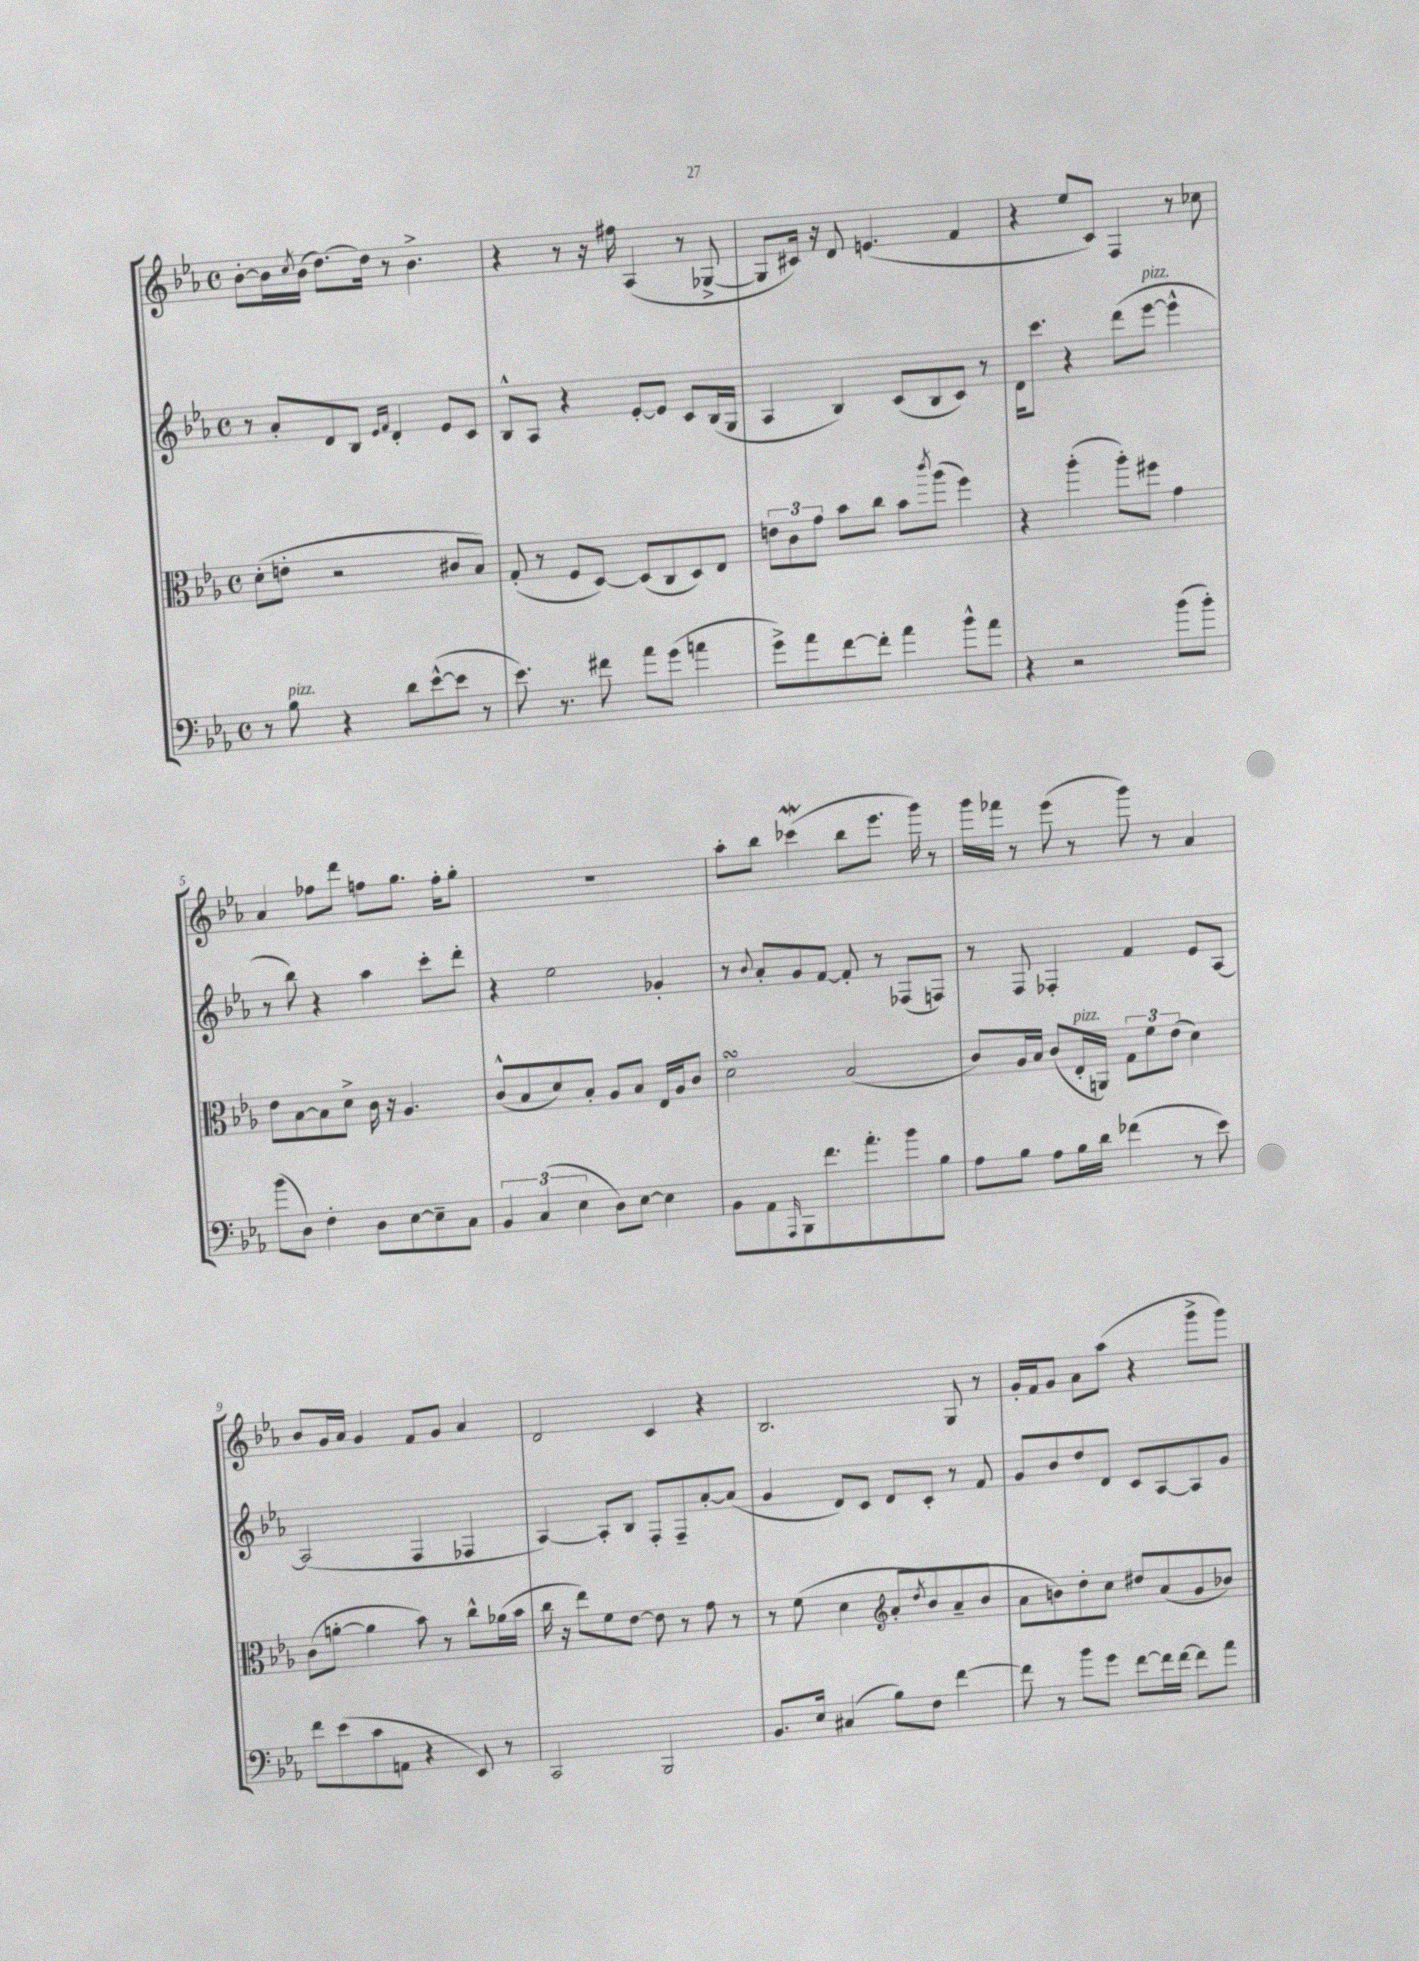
<<
\new StaffGroup <<
\new Staff = "s0" {
    \clef treble \key ees \major \defaultTimeSignature \time 4/4
    bes'8~-. bes'16 \acciaccatura { c''8 } bes'16( d''8.~) d''16 r8 bes'4.-> |
    r4 r8 r16 fis''16 aes4( r8 ges8~-> |
    ges8 cis'16) r16 d'8 e'4.( f'4 |
    r4 ees''8 c'8) f4 r8 ces''8 |
    aes'4 fes''8 d'''8 f''8 g''8. f''16-. g''8-. |
    R1 |
    aes''8-. bes''8 ces'''4\mordent( bes''8 ees'''8. g'''16) r8 |
    g'''16 fes'''16 r8 ees'''8( r8 g'''8) r8 aes'4 |
    bes'8 g'16 aes'16 g'4 f'8 g'8 aes'4 |
    d'2 c'4 r4 |
    bes2. g8 r8 |
    g'16-. f'16 g'8 aes'8 aes''8( r4 g'''8-> g'''8) \bar "|." |
}
\new Staff = "s1" {
    \clef treble \key ees \major \defaultTimeSignature \time 4/4
    r8 aes'8-. d'8 bes8 \grace { ees'16 f'16 } d'4-. ees'8 c'8 |
    bes8-^ aes8 r4 ees'8~-. ees'8 c'8 bes16( g16 |
    aes4 bes4) c'8( bes8 c'8) r8 |
    d'16 c'''8. r4 d'''8( ees'''8~^\markup { \italic "pizz." } ees'''4-^ |
    r8 bes''8) r4 aes''4 c'''8-. d'''8-. |
    r4 ees''2 ges'4-. |
    r8 \appoggiatura { bes'8 } aes'8-. g'8 f'8~ f'8-. r8 fes8( f8) |
    r8 f8 fes4-. f'4 ees'8 aes8~ |
    aes2( f4 fes4 |
    aes4~) aes8-. bes8 f8-. f8-- aes'8~-. aes'8( |
    g'4 d'8) c'8 d'8 c'8-. r8 f'8 |
    g'8 bes'8 d''8 d'8 c'8 aes8~ aes8 g'8 \bar "|." |
}
\new Staff = "s2" {
    \clef alto \key ees \major \defaultTimeSignature \time 4/4
    d'8-.( e'8-. r2 cis'8 bes8) |
    g8-.( r8 f8 d8~) d8( c8 d8) ees8 |
    \tuplet 3/2 { e'8 c'8 g'8 } bes'8 c''8 bes'8 \acciaccatura { c'''8 } aes''8( f''4) |
    r4 aes''4-.( aes''8-.) fis''8 g'4 |
    ees'8 bes8~ bes8 d'8-> c'16 r16 aes4. |
    c'8-^( bes8 d'8) bes8-. aes8 bes8 ees16 aes16 c'8 |
    d'2\turn bes2( |
    c'8) aes16 bes16 c'8( ees16-.^\markup { \italic "pizz." } a,16) \tuplet 3/2 { g8 f'8 ees'8( } d'4) |
    c'8( a'8~-. a'4 bes'8) r8 c''8-^ aes'16( bes'16 |
    c''16 r16 ees''8) f'8 ees'8~ ees'8 r8 g'8 r8 |
    r8 f'8( d'4 \clef treble aes'8-. \acciaccatura { d''8 } bes'8) aes'8--( bes'8 |
    aes'8 b'8) d''8-. c''8 dis''8 aes'8( g'8 bes'8) \bar "|." |
}
\new Staff = "s3" {
    \clef bass \key ees \major \defaultTimeSignature \time 4/4
    r8 bes8^\markup { \italic "pizz." } r4 d'8 ees'8~-^( ees'8 r8 |
    ees'8.) r8. fis'8 aes'8 g'8( a'4 |
    g'8->) aes'8 f'8~ f'8-. aes'4 bes'8-^ aes'8 |
    r4 r2 bes'8( bes'8-.) |
    bes'8( d8) f4-. d8 ees8~ ees8-- c8 |
    \tuplet 3/2 { bes,4 c4( ees4 } d8) ees8~ ees4 |
    bes,8 aes,8 \grace { aes,,16 } bes,,8 f'8. aes'8.-. bes'8 bes8 |
    aes8 bes8 aes8 bes16 d'16 fes'4( r8 ees'8) |
    f'8 ees'8( c'8 a,8 r4 ees,8) r8 |
    c,2 bes,,2 |
    bes,8. ees16 cis4( bes8) f8 f'4~ |
    f'8 r8 bes'8 g'8 f'8~ f'16 f'16~ f'8 aes'8 \bar "|." |
}
>>
>>
